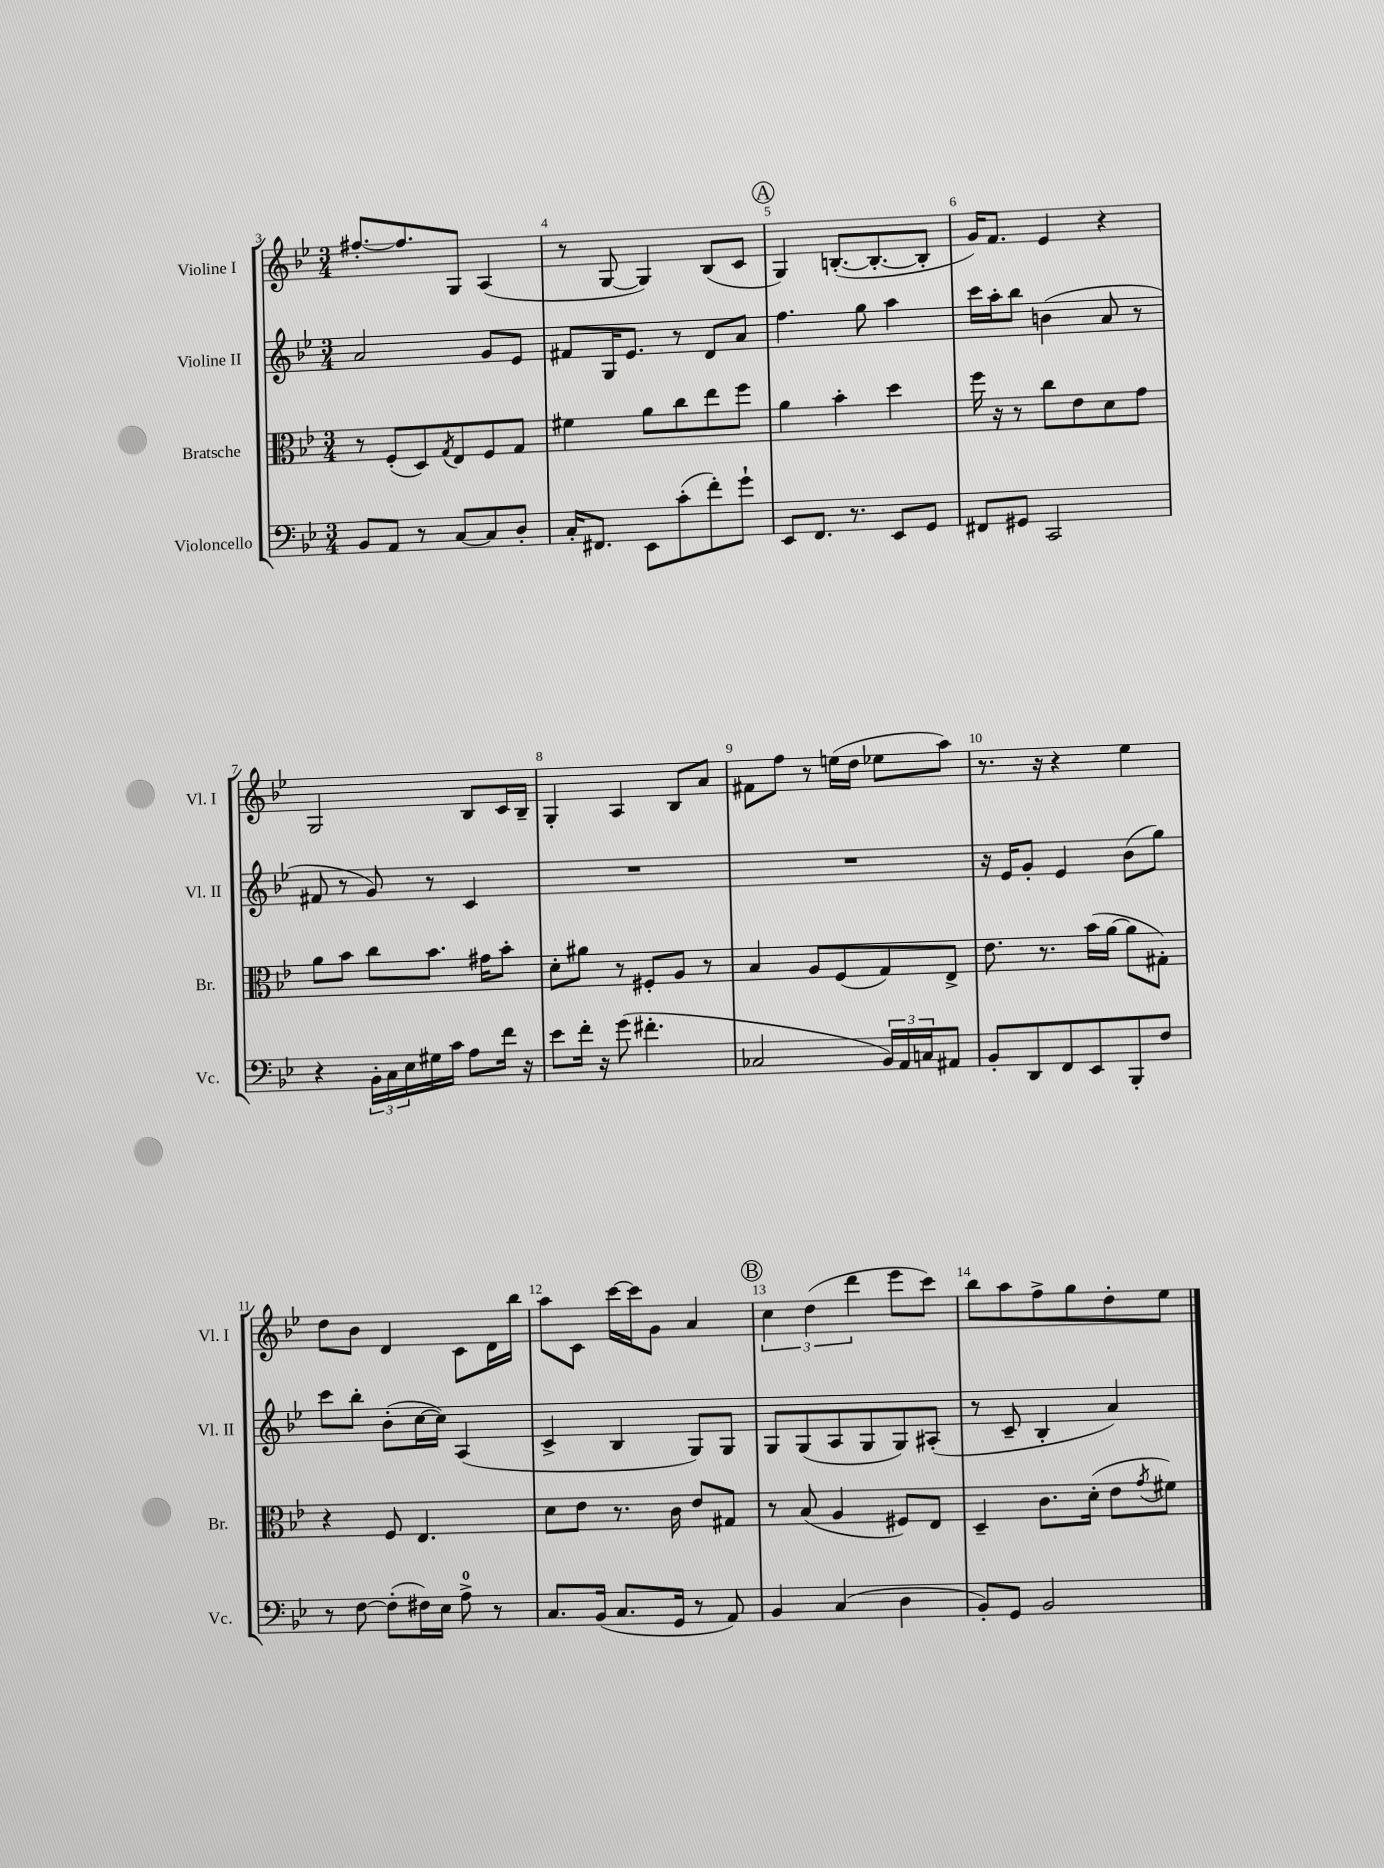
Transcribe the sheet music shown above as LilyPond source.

<<
\new StaffGroup <<
\new Staff = "s0" \with { instrumentName = "Violine I" shortInstrumentName = "Vl. I" } {
    \clef treble \key bes \major \numericTimeSignature \time 3/4
    fis''8.~-. fis''8. g8 a4( |
    r8 g8~ g4) bes8( c'8 |
    \mark \markup { \circle "A" } g4) b8.~-.( b8.~-. b8-. |
    g'16) f'8. ees'4 r4 |
    g2 bes8 c'16 bes16-- |
    g4-. a4 bes8 a'8 |
    fis'8 f''8 r8 e''16( d''16 ees''8 a''8) |
    r8. r16 r4 ees''4 |
    d''8 bes'8 d'4 c'8 d'16 bes''16 |
    a''8 c'8 c'''16~ c'''16 g'8 a'4 |
    \mark \markup { \circle "B" } \tuplet 3/2 { c''4 d''4( d'''4 } ees'''8 c'''8) |
    bes''8 a''8 f''8-> g''8 d''8-. ees''8 \bar "|." |
}
\new Staff = "s1" \with { instrumentName = "Violine II" shortInstrumentName = "Vl. II" } {
    \clef treble \key bes \major \numericTimeSignature \time 3/4
    a'2 g'8 ees'8 |
    fis'8 g16 ees'8. r8 d'8 a'8 |
    \mark \markup { \circle "A" } f''4. g''8 a''4 |
    c'''16 a''16-. bes''8 b'4( a'8 r8 |
    fis'8 r8 g'8) r8 c'4 |
    R2. |
    R2. |
    r16 ees'16 g'8-. ees'4 bes'8( g''8) |
    c'''8 bes''8-. bes'8-.( c''16~ c''16) a4( |
    c'4-> bes4 g8) g8 |
    \mark \markup { \circle "B" } g8 g8( a8 g8 g8) ais8-.( |
    r8 c'8-- bes4-. a'4) \bar "|." |
}
\new Staff = "s2" \with { instrumentName = "Bratsche" shortInstrumentName = "Br." } {
    \clef alto \key bes \major \numericTimeSignature \time 3/4
    r8 f8-.( d8) \acciaccatura { g8 } ees8 f8 g8 |
    fis'4 a'8 c''8 ees''8 f''8 |
    \mark \markup { \circle "A" } a'4 bes'4-. d''4 |
    f''16 r16 r8 c''8 ees'8 d'8 g'8 |
    a'8 bes'8 c''8 bes'8. gis'16 bes'8-. |
    d'8-. ais'8 r8 fis8-. a8 r8 |
    bes4 a8 f8( g8) ees8-> |
    ees'8. r8. bes'16( a'16~ a'8 gis8-.) |
    r4 f8 ees4. |
    d'8 ees'8 r8. c'16 ees'8 gis8 |
    \mark \markup { \circle "B" } r8 bes8( a4 fis8) ees8 |
    d4-- c'8. d'16-.( ees'8 \acciaccatura { g'8 } fis'8) \bar "|." |
}
\new Staff = "s3" \with { instrumentName = "Violoncello" shortInstrumentName = "Vc." } {
    \clef bass \key bes \major \numericTimeSignature \time 3/4
    bes,8 a,8 r8 c8~ c8 d8-. |
    c16-. fis,8. ees,8 c'8-.( f'8-.) g'8-! |
    \mark \markup { \circle "A" } ees,8 f,8. r8. ees,8 g,8 |
    fis,8 gis,8 c,2 |
    r4 \tuplet 3/2 { bes,16-. c16 ees16 } gis16 c'16 a8 f'16 r16 |
    ees'8 f'16-. r16 g'8( fis'4.-. |
    ces2 \tuplet 3/2 { bes,16) a,16 c16 } ais,8 |
    bes,8-. d,8 f,8 ees,8 bes,,8-. f8 |
    r8 f8~ f8-.( fis16) ees16 a8-0-> r8 |
    c8. bes,16( c8. g,16 r8 a,8) |
    \mark \markup { \circle "B" } bes,4 c4( d4 |
    bes,8-.) g,8 bes,2 \bar "|." |
}
>>
>>
\layout { \context { \Score currentBarNumber = #3 \override BarNumber.break-visibility = ##(#f #t #t) barNumberVisibility = #all-bar-numbers-visible } }
